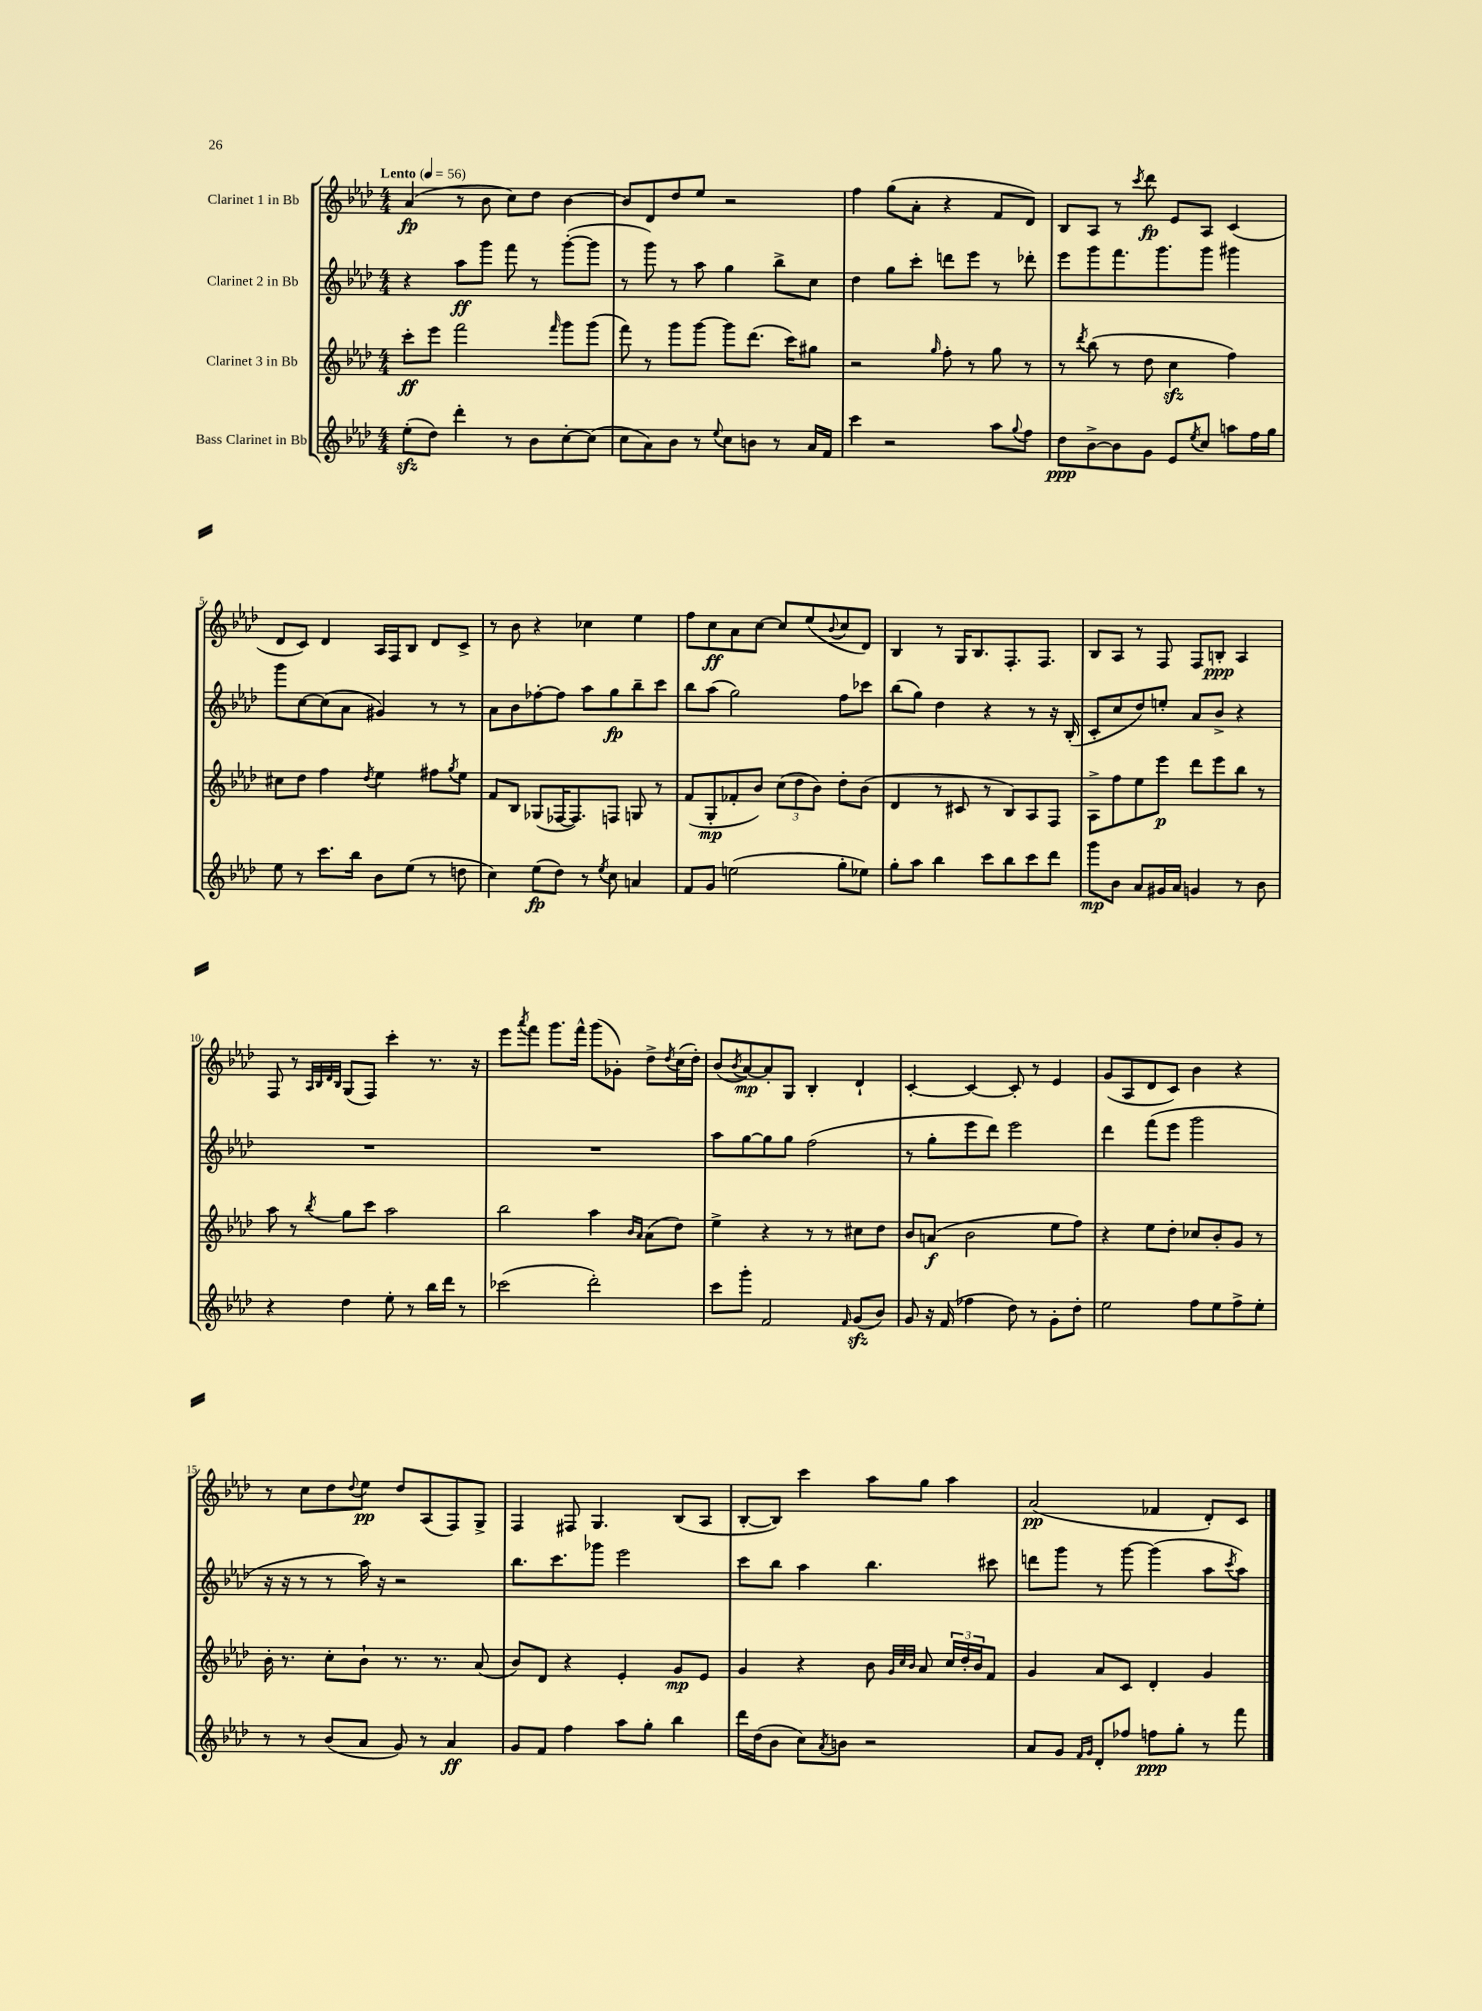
<<
\new StaffGroup <<
\new Staff = "s0" \with { instrumentName = "Clarinet 1 in Bb" } {
    \clef treble \key aes \major \numericTimeSignature \time 4/4 \tempo "Lento" 4 = 56
    aes'4\fp( r8 bes'8 c''8) des''8 bes'4~ |
    bes'8 des'8 des''8 ees''8 r2 |
    f''4 g''8( aes'8-. r4 f'8 des'8) |
    bes8 aes8 r8 \acciaccatura { c'''8 } des'''8\fp ees'8 aes8 c'4( |
    des'8 c'8) des'4 aes16 f16 bes8 des'8 c'8-> |
    r8 bes'8 r4 ces''4 ees''4 |
    f''8 c''8\ff aes'8 c''8~ c''8 ees''8( \appoggiatura { bes'8 } c''8 des'8) |
    bes4 r8 g16 bes8. f8.-. f8. |
    bes8 aes8 r8 f8 f8 b8-.\ppp aes4 |
    f8 r8 \grace { aes32 bes32 des'32 bes32 } g8( f8) c'''4-. r8. r16 |
    ees'''8 \acciaccatura { aes'''8 } f'''8 g'''8. f'''16-^ g'''8( ges'8-.) des''8-> \acciaccatura { des''8 } c''16( des''16-.) |
    bes'8( \acciaccatura { bes'8 } aes'8~\mp) aes'8-. g8 bes4-. des'4-! |
    c'4~-. c'4~ c'8-. r8 ees'4 |
    g'8( aes8 des'8 c'8) bes'4 r4 |
    r8 c''8 des''8 \appoggiatura { des''8 } ees''8\pp des''8 aes8( f8) g8-> |
    f4 fis8 g4. bes8( aes8 |
    bes8~-. bes8) c'''4 aes''8 g''8 aes''4 |
    aes'2\pp( fes'4 des'8-.) c'8 \bar "|." |
}
\new Staff = "s1" \with { instrumentName = "Clarinet 2 in Bb" } {
    \clef treble \key aes \major \numericTimeSignature \time 4/4
    r4 aes''8\ff g'''8 f'''8 r8 g'''8~-.( g'''8 |
    r8 g'''8) r8 aes''8 g''4 bes''8-> c''8 |
    des''4 g''8 c'''8-. d'''8 ees'''8 r8 des'''8-. |
    ees'''8 g'''8 f'''8. g'''8. g'''8 gis'''4 |
    g'''8 c''8~ c''8( aes'8 gis'4) r8 r8 |
    aes'8 bes'8 fes''8~-. fes''8 aes''8 g''8\fp bes''8-- c'''8 |
    bes''8 aes''8( g''2) f''8 ces'''8 |
    bes''8( g''8) des''4 r4 r8 r16 bes16-.( |
    c'8-. c''8 des''8) e''8-. aes'8 bes'8-> r4 |
    R1 |
    R1 |
    aes''8 g''8~ g''8 g''8 f''2( |
    r8 g''8-. ees'''8 des'''8) ees'''2 |
    des'''4 f'''8( ees'''8 g'''2 |
    r16 r16 r8 r8 aes''16) r16 r2 |
    bes''8. c'''8. ges'''8 ees'''2 |
    c'''8 bes''8 aes''4 bes''4. cis'''8 |
    d'''8 g'''8 r8 g'''8~ g'''4( aes''8 \acciaccatura { c'''8 } aes''8) \bar "|." |
}
\new Staff = "s2" \with { instrumentName = "Clarinet 3 in Bb" } {
    \clef treble \key aes \major \numericTimeSignature \time 4/4
    c'''8-.\ff ees'''8 f'''2 \grace { f'''16 } g'''8 g'''8( |
    f'''8) r8 g'''8 g'''8~ g'''8 des'''8.( c'''16) gis''8 |
    r2 \grace { g''16 } f''8-. r8 g''8 r8 |
    r8 \acciaccatura { des'''8 } bes''8( r8 des''8 c''4\sfz f''4) |
    cis''8 des''8 f''4 \acciaccatura { des''8 } ees''4 fis''8 \acciaccatura { g''8 } ees''8 |
    f'8 bes8 ges8( fes16~ fes8.) f8 g8 r8 |
    f'8( g8-.\mp fes'8-. bes'8) \tuplet 3/2 { c''8( des''8 bes'8) } des''8-. bes'8( |
    des'4 r8 cis'8 r8 bes8) aes8 f8 |
    aes8-> f''8 ees''8 ees'''8\p des'''8 ees'''8 bes''8 r8 |
    aes''8 r8 \acciaccatura { bes''8 } g''8 c'''8 aes''2 |
    bes''2 aes''4 \grace { bes'16 aes'16 } aes'8( des''8) |
    ees''4-> r4 r8 r8 cis''8 des''8 |
    bes'8 a'8\f( bes'2 ees''8 f''8) |
    r4 ees''8 des''8-. ces''8 bes'8-. g'8 r8 |
    bes'16-. r8. c''8-. bes'8-! r8. r8. aes'8( |
    bes'8) des'8 r4 ees'4-. g'8\mp ees'8 |
    g'4 r4 bes'8 \grace { g'32 c''32 bes'32 } aes'8 \tuplet 3/2 { c''16 des''16-. bes'16 } f'8 |
    g'4 aes'8 c'8 des'4-. g'4 \bar "|." |
}
\new Staff = "s3" \with { instrumentName = "Bass Clarinet in Bb" } {
    \clef treble \key aes \major \numericTimeSignature \time 4/4
    ees''8-.\sfz( des''8) des'''4-. r8 bes'8 c''8~-. c''8( |
    c''8 aes'8) bes'8 r8 \appoggiatura { ees''8 } c''8 b'8 r8 aes'16 f'16 |
    c'''4 r2 aes''8 \appoggiatura { g''8 } f''8 |
    des''8\ppp bes'8~-> bes'8 g'8 ees'8 \acciaccatura { ees''8 } c''8 a''8 f''16 g''16 |
    ees''8 r8 c'''8. bes''16 bes'8 ees''8( r8 d''8 |
    c''4) ees''8\fp( des''8) r8 \acciaccatura { ees''8 } c''8 a'4 |
    f'8 g'8 e''2( g''8-. ees''8) |
    g''8-. aes''8 bes''4 c'''8 bes''8 c'''8 des'''8 |
    g'''8\mp bes'8 aes'8 gis'16 aes'16 g'4 r8 bes'8 |
    r4 des''4 ees''8-. r8 bes''16 des'''16 r8 |
    ces'''2( des'''2-.) |
    c'''8 g'''8-. f'2 \grace { f'16 } g'8\sfz( bes'8) |
    g'8 r16 f'16( fes''4 des''8) r8 g'8-. des''8-. |
    ees''2 f''8 ees''8 f''8-> ees''8-. |
    r8 r8 bes'8( aes'8 g'8) r8 aes'4\ff |
    g'8 f'8 f''4 aes''8 g''8-. bes''4 |
    des'''16 des''16( bes'8 c''8) \acciaccatura { aes'8 } b'8 r2 |
    aes'8 g'8 \grace { f'16 g'16 } des'8-. fes''8 f''8\ppp g''8-. r8 f'''8 \bar "|." |
}
>>
>>
